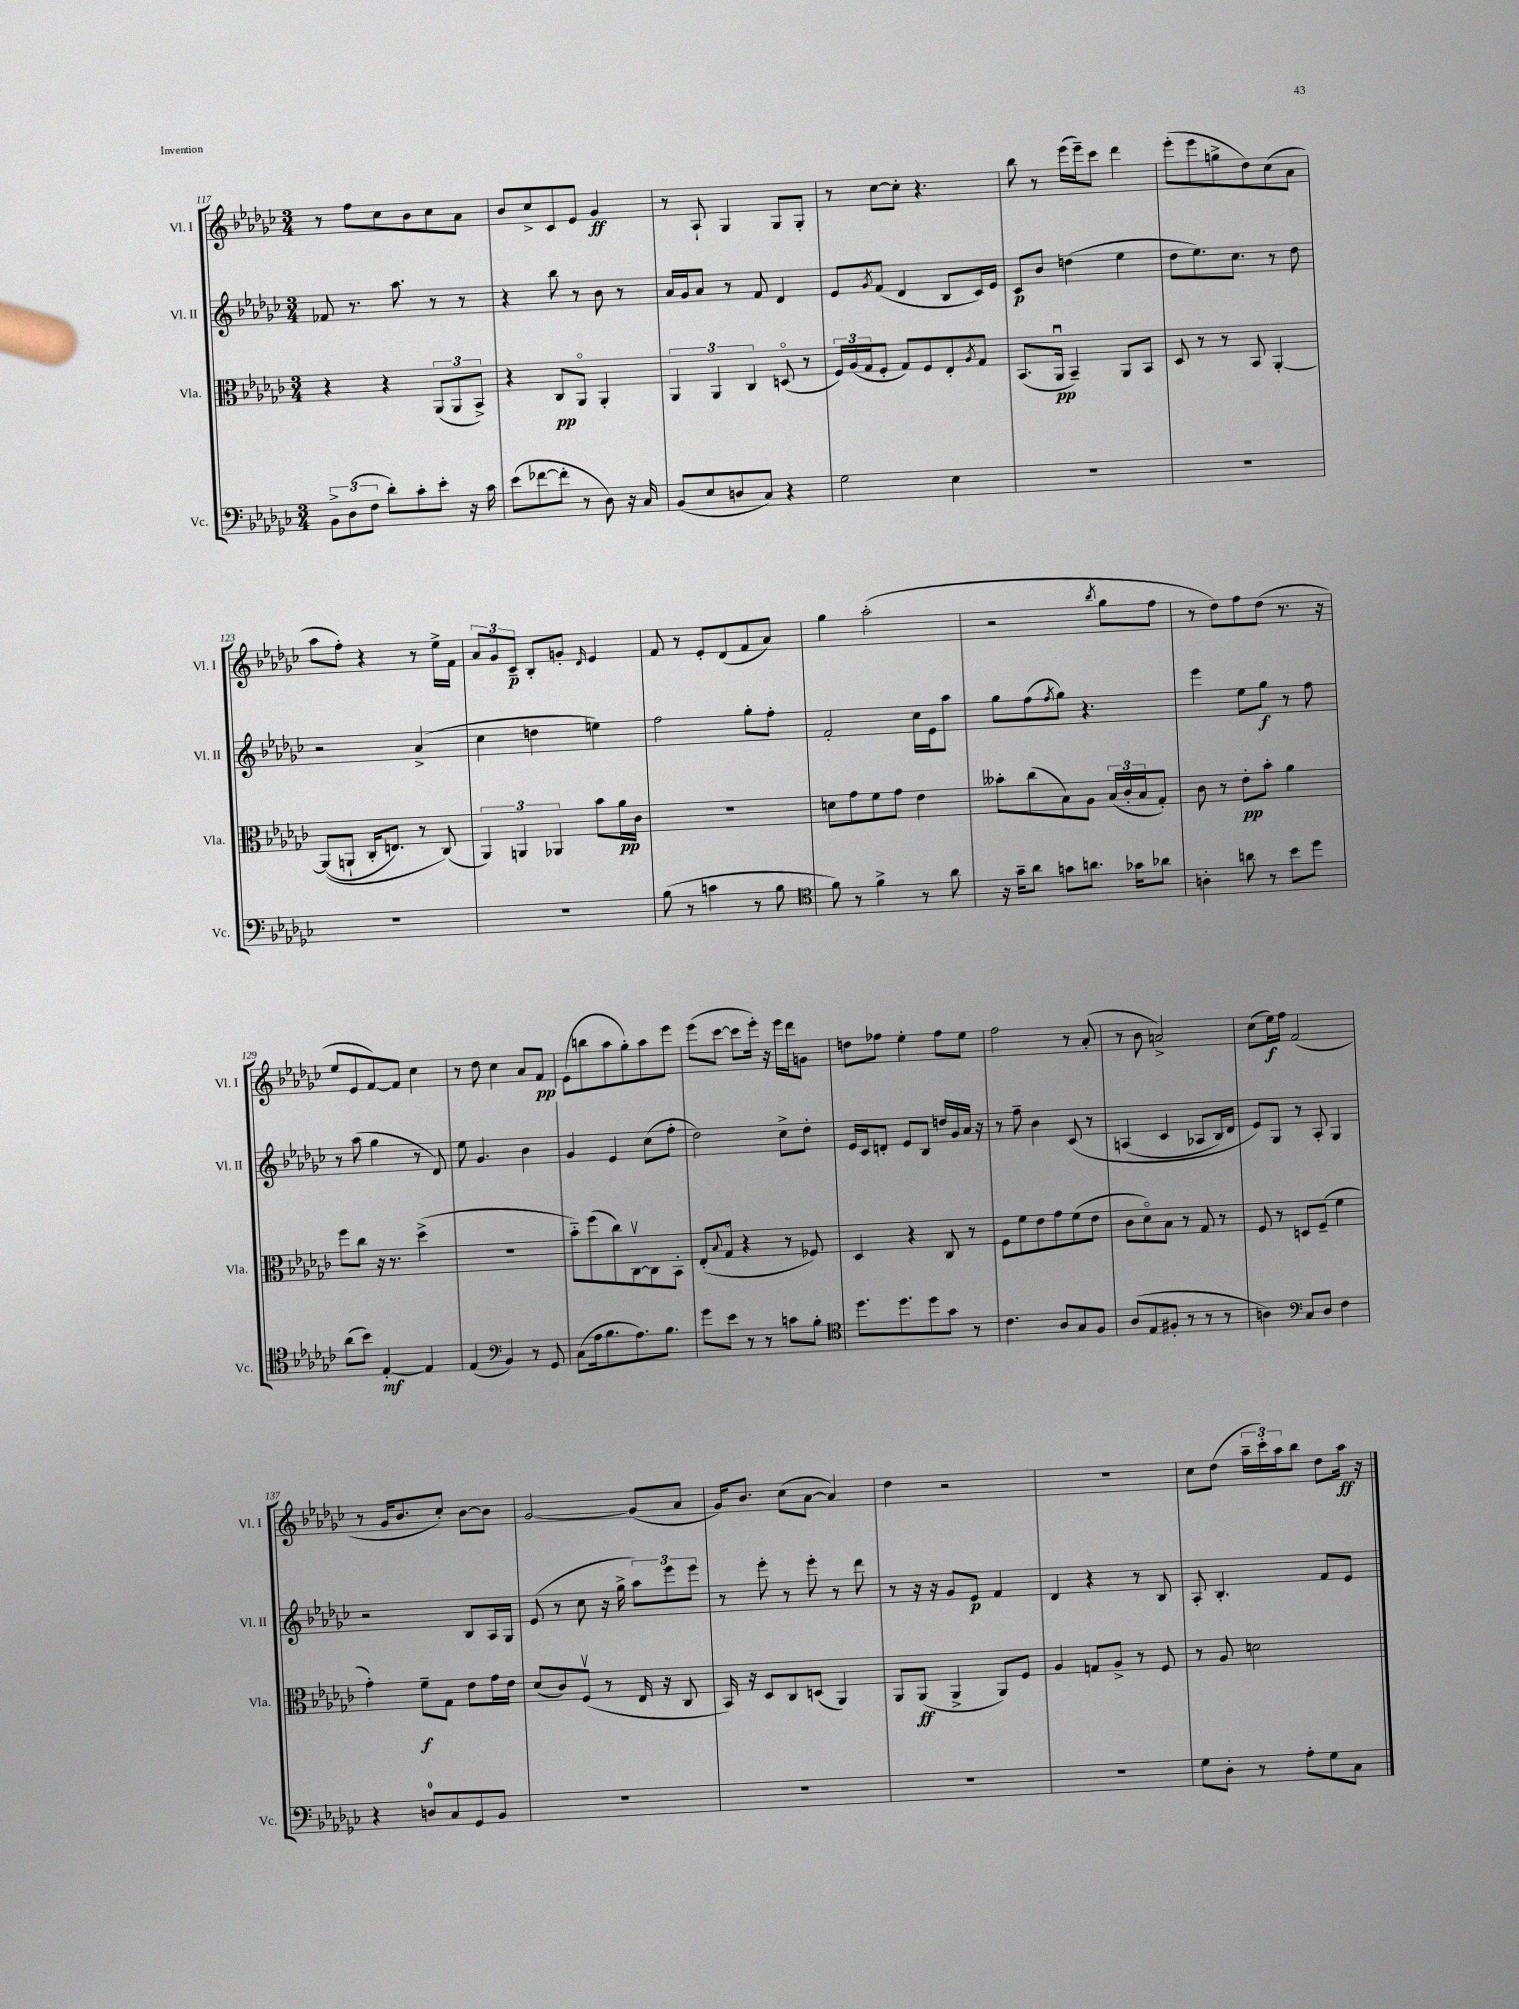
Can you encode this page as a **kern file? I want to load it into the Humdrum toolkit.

**kern	**dynam	**kern	**dynam	**kern	**dynam	**kern	**dynam
*part4	*part4	*part3	*part3	*part2	*part2	*part1	*part1
*staff4	*staff4	*staff3	*staff3	*staff2	*staff2	*staff1	*staff1
*I"Vc.	*	*I"Vla.	*	*I"Vl. II	*	*I"Vl. I	*
*I'Vc.	*	*I'Vla.	*	*I'Vl. II	*	*I'Vl. I	*
*clefF4	*	*clefC3	*	*clefG2	*	*clefG2	*
*k[b-e-a-d-g-c-]	*	*k[b-e-a-d-g-c-]	*	*k[b-e-a-d-g-c-]	*	*k[b-e-a-d-g-c-]	*
*M3/4	*	*M3/4	*	*M3/4	*	*M3/4	*
=117	=117	=117	=117	=117	=117	=117	=117
12BB-^\L	.	4r	.	8f-X/	.	8r	.
(12D-\	.	.	.	.	.	.	.
.	.	.	.	8.r	.	8ff\L	.
12F\J	.	.	.	.	.	.	.
8d-'\L)	.	4r	.	.	.	8cc-\	.
.	.	.	.	8.aa-\	.	.	.
8c-'\	.	.	.	.	.	8b-\	.
8e-'\J	.	(12AA-/L	.	8r	.	8cc-\	.
.	.	12AA-/	.	.	.	.	.
16r	.	.	.	8r	.	8a-\J	.
.	.	12BB-^/J)	.	.	.	.	.
16c-\	.	.	.	.	.	.	.
=118	=118	=118	=118	=118	=118	=118	=118
(8e-\L	.	4r	.	4r	.	8b-/L	.
[8f-X\	.	.	.	.	.	8cc-^/	.
8f-'\J]	.	8C-/L	pp	8bb-\	.	8c-/	.
8r	.	8AA-/J	.	8r	.	8e-/J	.
8D-\)	.	4AA-'/	.	8b-\	.	4g-/	ff
16r	.	.	.	8r	.	.	.
16C-/	.	.	.	.	.	.	.
=119	=119	=119	=119	=119	=119	=119	=119
(8BB-/L	.	6AA-/	.	16a-/LL	.	8r	.
.	.	.	.	16g-/J	.	.	.
8E-/	.	.	.	8a-/J	.	8A-`/	.
.	.	6AA-/	.	.	.	.	.
8Dn/	.	.	.	8r	.	4G-/	.
.	.	6C-/	.	.	.	.	.
8C-/J)	.	.	.	8f/	.	.	.
4r	.	(8Dn/	.	4d-/	.	8G-/L	.
.	.	8r	.	.	.	8G-'/J	.
=120	=120	=120	=120	=120	=120	=120	=120
2G-\	.	24F/LL)	.	8e-/L	.	8r	.
.	.	(24A-/	.	.	.	.	.
.	.	24G-/J	.	.	.	.	.
.	.	.	.	8qg-/	.	.	.
.	.	8F'/J	.	(8f/J	.	[8cc-\L	.
.	.	8G-/L)	.	4d-/	.	8cc-'\J]	.
.	.	8F/	.	.	.	4.r	.
4E-\	.	8E-'/	.	8B-/L	.	.	.
.	.	8qA-/	.	.	.	.	.
.	.	8G-/J	.	16c-/L)	.	.	.
.	.	.	.	16e-/JJ	.	.	.
=121	=121	=121	=121	=121	=121	=121	=121
2.r	.	(8.BB-/L	.	8c-/L	p	8bb-\	.
.	.	.	.	8b-/J	.	8r	.
.	.	16AA-u/Jk	pp	.	.	.	.
.	.	4BB-~/)	.	(4ddn\	.	(16eee-\LL	.
.	.	.	.	.	.	16eee-~\J)	.
.	.	.	.	.	.	8ccc-\J	.
.	.	8AA-/L	.	4ee-\	.	4ddd-\	.
.	.	8BB-/J	.	.	.	.	.
=122	=122	=122	=122	=122	=122	=122	=122
2.r	.	8D-/	.	8dd-\L	.	(8eee-'\L	.
.	.	8r	.	8.ee-\)	.	8eee-\	.
.	.	8r	.	.	.	8ggn^\	.
.	.	.	.	8.cc-\J	.	.	.
.	.	8BB-/	.	.	.	8dd-\)	.
.	.	[4AA-'/	.	8r	.	(8cc-\	.
.	.	.	.	8dd-\	.	8a-\J	.
!!LO:LB:g=z
=123	=123	=123	=123	=123	=123	=123	=123
2.r	.	((8AA-/L]	.	2r	.	8aa-\L	.
.	.	8AAn`/J	.	.	.	8ff'\J)	.
.	.	16C-'/KL	.	.	.	4r	.
.	.	8.En/J)	.	.	.	.	.
.	.	8r	.	(4a-^/	.	8r	.
.	.	(8C-/)	.	.	.	16ee-^\LL	.
.	.	.	.	.	.	16f\JJ	.
=124	=124	=124	=124	=124	=124	=124	=124
2.r	.	6AA-/)	.	4cc-\	.	12a-/L	.
.	.	.	.	.	.	12g-/	.
.	.	6AAn/	.	.	.	12c-~/J	p
.	.	.	.	4ddn\	.	8B-'/L	.
.	.	6AA-X/	.	.	.	.	.
.	.	.	.	.	.	8gn'/J	.
.	.	.	.	.	.	16qqd-/	.
.	.	8b-\L	.	4een\)	.	4e-/	.
.	.	16a-\L	pp	.	.	.	.
.	.	16c-\JJ	.	.	.	.	.
=125	=125	=125	=125	=125	=125	=125	=125
(8B-\	.	2.r	.	2ff\	.	8f/	.
8r	.	.	.	.	.	8r	.
4cn\	.	.	.	.	.	8e-'/L	.
.	.	.	.	.	.	(8d-/	.
8r	.	.	.	8gg-'\L	.	8f/	.
8B-\	.	.	.	8ff'\J	.	8a-/J)	.
=126	=126	=126	=126	=126	=126	=126	=126
*clefC4	*	*	*	*	*	*	*
8f\)	.	8dn\L	.	2f'/	.	4gg-\	.
8r	.	8g-\	.	.	.	.	.
4f^\	.	8f\	.	.	.	(2aa-'\	.
.	.	8g-\J	.	.	.	.	.
8r	.	4e-\	.	16cc-\LL	.	.	.
.	.	.	.	16e-\J	.	.	.
8a-\	.	.	.	8aa-\J	.	.	.
=127	=127	=127	=127	=127	=127	=127	=127
16r	.	8b--X'\L	.	8gg-\L	.	2r	.
16g-~\KL	.	.	.	.	.	.	.
8a-\J	.	(8cc-\	.	(8ff\	.	.	.
.	.	.	.	8qff/	.	.	.
8gn\L	.	8B-\)	.	8gg-\J)	.	.	.
8.an\J	.	8A-\J	.	4.r	.	.	.
.	.	.	.	.	.	8qbb-/	.
.	.	(24B-/LL	.	.	.	8gg-\L	.
.	.	24c-'/	.	.	.	.	.
16g-X\KL	.	.	.	.	.	.	.
.	.	24B-/J	.	.	.	.	.
8a-X\J	.	8G-'/J)	.	.	.	8ff\J	.
=128	=128	=128	=128	=128	=128	=128	=128
4An'\	.	8c-\	.	4eee-\	.	8r	.
.	.	8r	.	.	.	8dd-\L)	.
8an\	.	8e-'\L	pp	8ee-\L	.	8ff\	.
8r	.	8b-'\J	.	8gg-\J	f	(8dd-\J	.
8b-\L	.	4a-\	.	8r	.	8.r	.
8dd-\J	.	.	.	8ff\	.	.	.
.	.	.	.	.	.	16r	.
!!LO:LB:g=z
=129	=129	=129	=129	=129	=129	=129	=129
(8a-\L	.	8ff\L	.	8r	.	8ee-/L	.
8b-\J)	.	8cc-\J	.	(8aa-\	.	8e-/	.
[4E-'/	mf	16r	.	4gg-\	.	[8f/)	.
.	.	8.r	.	.	.	.	.
.	.	.	.	.	.	8f/J]	.
4E-/]	.	(4dd-^\	.	8r	.	4cc-\	.
.	.	.	.	8d-/)	.	.	.
=130	=130	=130	=130	=130	=130	=130	=130
(4E-/	.	2.r	.	8ee-\	.	8r	.
.	.	.	.	4.g-/	.	8dd-\	.
*clefF4	*	*	*	*	*	*	*
4BB-/)	.	.	.	.	.	4cc-\	.
8r	.	.	.	4b-\	.	8a-/L	.
8GG-/	.	.	.	.	.	8f/J	pp
=131	=131	=131	=131	=131	=131	=131	=131
(8C-\L	.	8b-\L)	.	4g-/	.	(8e-\L	.
16A-\k	.	(8ff\	.	.	.	8bbn\	.
8.B-\	.	.	.	.	.	.	.
.	.	8cc-\)	.	4e-/	.	8aa-\	.
8.A-\)	.	[8C-v\	.	.	.	8gg-'\)	.
.	.	8C-\]	.	(8cc-\L	.	8aa-\	.
8.B-\J	.	.	.	.	.	.	.
.	.	8BB-'\J	.	8ff'\J	.	8eee-\J	.
=132	=132	=132	=132	=132	=132	=132	=132
8g-\L	.	(8E-'/L	.	2dd-\)	.	(8eee-\L	.
.	.	8qqB-/	.	.	.	.	.
8e-\J	.	8G-/J	.	.	.	[8ccc-\J	.
8r	.	4r	.	.	.	8ccc-\L]	.
8r	.	.	.	.	.	16eee-'\Jk)	.
.	.	.	.	.	.	16r	.
8cn\L	.	8r	.	8cc-^\L	.	16eee-\LL	.
.	.	.	.	.	.	16ddd-\J	.
8B-'\J	.	8F-X/)	.	8dd-'\J	.	8gn\J	.
=133	=133	=133	=133	=133	=133	=133	=133
*clefC4	*	*	*	*	*	*	*
8.dd-\L	.	4D-/	.	16e-/LL	.	8ddn\L	.
.	.	.	.	16c-/J	.	.	.
.	.	.	.	8dn'/J	.	8ff-X\J	.
8.dd-\	.	.	.	.	.	.	.
.	.	4r	.	8e-/L	.	4ee-'\	.
8dd-\	.	.	.	8B-/J	.	.	.
8g-\J	.	8C-/	.	16ddn/LL	.	8ff-\L	.
.	.	.	.	16g-/	.	.	.
8r	.	8r	.	16a-/JJ	.	8ee-\J	.
.	.	.	.	16r	.	.	.
=134	=134	=134	=134	=134	=134	=134	=134
4.c-\	.	8F\L	.	8r	.	2ff\	.
.	.	8f\	.	8ff~\	.	.	.
.	.	8e-\	.	4b-\	.	.	.
8A-/L	.	8g-\	.	.	.	.	.
8G-/	.	(8f\	.	(8c-/	.	8r	.
8F/J	.	8e-\J	.	8r	.	(8a-'/	.
=135	=135	=135	=135	=135	=135	=135	=135
(8A-/L	.	8c-\L	.	(4An/	.	8r	.
8E-/	.	8d-\)	.	.	.	8b-\	.
8F#X'/J	.	8B-\J	.	4c-/	.	2an^/)	.
8r	.	8r	.	.	.	.	.
8r	.	8G-/	.	8A-X/L	.	.	.
8r	.	8r	.	16B-/L)	.	.	.
.	.	.	.	16d-/JJ	.	.	.
=136	=136	=136	=136	=136	=136	=136	=136
4An\)	.	8F/	.	8e-/L)	.	(8cc-\L	.
.	.	8r	.	8G-/J	.	16ee-\L)	f
.	.	.	.	.	.	16ff\JJ	.
*clefF4	*	*	*	*	*	*	*
8C-/L	.	8Dn/L	.	8r	.	(2f/	.
8D-/J	.	(8F~/J	.	8A-'/	.	.	.
4F\	.	4f\	.	4G-/	.	.	.
!!LO:LB:g=z
=137	=137	=137	=137	=137	=137	=137	=137
4r	.	4g-'\)	.	2r	.	8r	.
.	.	.	.	.	.	16g-/KL	.
.	.	.	.	.	.	8.b-/	.
8Dn/L	.	8f~\L	f	.	.	.	.
8C-/	.	8G-\J	.	.	.	8cc-'/J)	.
8GG-/	.	8e-\L	.	8B-/L	.	[8b-\L	.
8BB-/J	.	16g-\L	.	16A-/L	.	8b-\J]	.
.	.	16e-\JJ	.	16G-/JJ	.	.	.
=138	=138	=138	=138	=138	=138	=138	=138
2.r	.	(8d-/L	.	(8e-/	.	[2g-/	.
.	.	8c-/)	.	8r	.	.	.
.	.	(8Fv/J	.	8cc-\	.	.	.
.	.	8r	.	16r	.	.	.
.	.	.	.	16gg-^\	.	.	.
.	.	16E-/	.	12aa-\L)	.	(8g-/L]	.
.	.	16r	.	.	.	.	.
.	.	.	.	12eee-\	.	.	.
.	.	8C-/	.	.	.	8a-/J	.
.	.	.	.	12eee-\J	.	.	.
=139	=139	=139	=139	=139	=139	=139	=139
2.r	.	16BB-/)	.	8r	.	16g-/KL)	.
.	.	16r	.	.	.	8.b-/J	.
.	.	8D-/L	.	8eee-'\	.	.	.
.	.	8C-/	.	8r	.	(8cc-\L	.
.	.	(8Dn/J	.	8eee-'\	.	[8a-\J	.
.	.	4AA-/)	.	8r	.	4a-/])	.
.	.	.	.	8ddd-\	.	.	.
=140	=140	=140	=140	=140	=140	=140	=140
2.r	.	8AA-/L	.	8r	.	4dd-\	.
.	.	(8AA-/J	ff	16r	.	.	.
.	.	.	.	16r	.	.	.
.	.	4AA-^/	.	8g-/L	.	2r	.
.	.	.	.	8e-/J	p	.	.
.	.	8AA-/L)	.	4f/	.	.	.
.	.	8F/J	.	.	.	.	.
=141	=141	=141	=141	=141	=141	=141	=141
2.r	.	4A-/	.	4d-/	.	2.r	.
.	.	8Gn/L	.	4r	.	.	.
.	.	8A-^/J	.	.	.	.	.
.	.	8r	.	8r	.	.	.
.	.	8F/	.	8B-/	.	.	.
=142	=142	=142	=142	=142	=142	=142	=142
8G-\L	.	8r	.	8A-'/	.	8cc-\L	.
8D-'\J	.	8A-/	.	4.B-'/	.	(8dd-\J	.
8r	.	2dn\	.	.	.	24aa-~\LL	.
.	.	.	.	.	.	24ccc-'\)	.
.	.	.	.	.	.	24aa-\J	.
8A-'\L	.	.	.	.	.	8bb-\J	.
8G-\	.	.	.	8f/L	.	8dd-\L	.
8C-\J	.	.	.	8e-/J	.	16aa-\Jk	ff
.	.	.	.	.	.	16r	.
==	==	==	==	==	==	==	==
*-	*-	*-	*-	*-	*-	*-	*-
